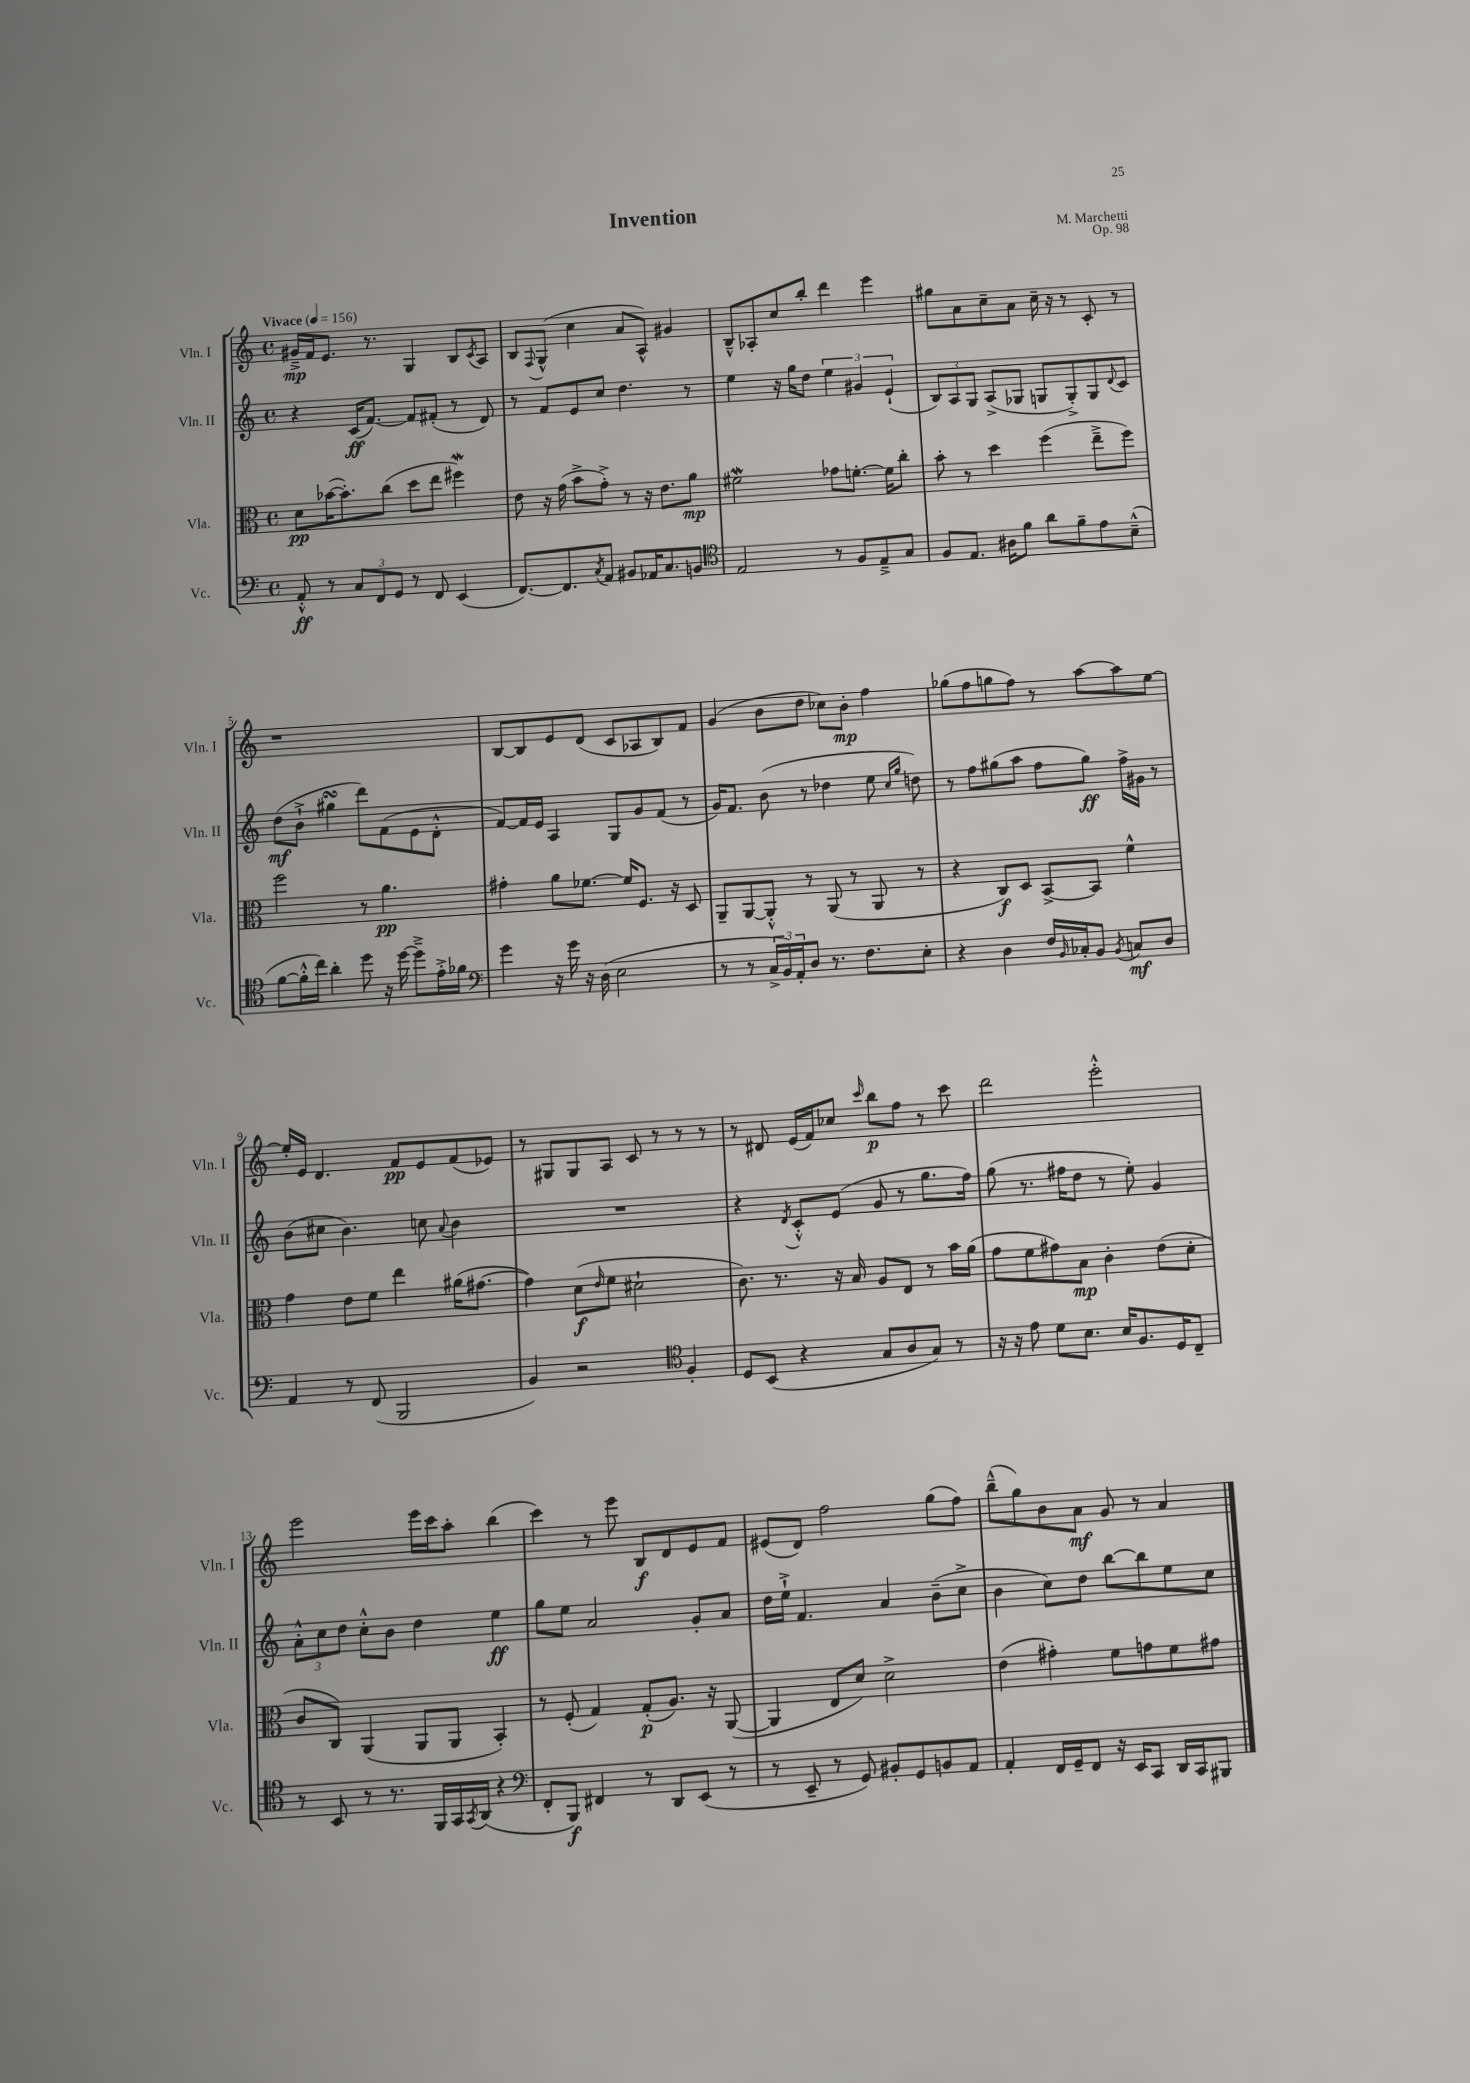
\header { title = "Invention" composer = "M. Marchetti" opus = "Op. 98" }
<<
\new StaffGroup <<
\new Staff = "s0" \with { instrumentName = "Vln. I" shortInstrumentName = "Vln. I" } {
    \clef treble \key c \major \defaultTimeSignature \time 4/4 \tempo "Vivace" 4 = 156
    gis'16--->\mp f'16 e'8. r8. g4 b8 \acciaccatura { c'8 } a8 |
    b8 \appoggiatura { f8 } g8-^( c''4 a'8 a8-^) gis'4 |
    b8---^ aes8-. c''8 b''8-. d'''4 e'''4 |
    gis''8 a'8 c''8-- a'8 c''16-- r16 r8 c'8-. r8 |
    r1 |
    b8~ b8 e'8 d'8( c'8 aes8 b8) f'8 |
    g'4( b'8 d''8 ces''8) b'8-.\mp f''4 |
    ges''8( f''8 g''8 f''8) r8 a''8~ a''8 e''8~ |
    e''16-. e'16 d'4. f'8\pp e'8 f'8( ees'8) |
    r8 gis8 gis8 a8 c'8 r8 r8 r8 |
    r8 dis'8 e'16( f'16) ces''8 \grace { c'''16 } b''8\p f''8 r8 c'''8 |
    d'''2 e'''2-.-^ |
    e'''2 e'''16 c'''16 a''8-. b''4( |
    c'''4) r8 e'''8 b8\f d'8 e'8 f'8 |
    eis'8( d'8) f''2 g''8( f''8) |
    b''8---^( g''8) b'8 a'8\mf g'8 r8 a'4 \bar "|." |
}
\new Staff = "s1" \with { instrumentName = "Vln. II" shortInstrumentName = "Vln. II" } {
    \clef treble \key c \major \defaultTimeSignature \time 4/4
    r4 c'16\ff( f'8.~) f'8 fis'8-.( r8 d'8) |
    r8 f'8 e'8 c''8 d''4. r8 |
    e''4 r16 g''16 d''8 \tuplet 3/2 { e''4 gis'4 e'4-!( } |
    \tuplet 3/2 { b8) a8 g8 } a8->( ges8 g8 g8-.->) g8 \appoggiatura { d'8 } c'8 |
    d''8\mf( b'8-!-> gis''4\turn d'''8) f'8( e'8 d'8-.-^ |
    f'8~) f'16 e'16 a4 g8 g'8 f'8( r8 |
    g'16) f'8. b'8( r8 des''4 e''8 \grace { c''16 g''16 } d''8) |
    r8 f''8 gis''8( a''8 f''8 gis''8\ff) f''16-> gis'16 r8 |
    b'8( cis''8 b'4.) c''8 \appoggiatura { a'8 } b'4 |
    R1 |
    r4 \acciaccatura { d'8 } c'8-.-^ e'8( g'8 r8 g''8. f''16) |
    g''8( r8. fis''16 d''8 r8 e''8-.) g'4 |
    \tuplet 3/2 { a'8-.-^ c''8 d''8 } c''8-.-^ b'8 d''4 e''4\ff |
    g''8 e''8 a'2 g'8-. a'8 |
    d''16 e''16-!-> f'4. a'4 b'8--( c''8-> |
    b'4 c''8) d''8 b''8~ b''8 e''8 c''8 \bar "|." |
}
\new Staff = "s2" \with { instrumentName = "Vla." shortInstrumentName = "Vla." } {
    \clef alto \key c \major \defaultTimeSignature \time 4/4
    d'8\pp bes'16~( bes'8.-.) c''8( d''8 e''8 fis''4\mordent) |
    e'8 r16 g'16( b'8-> g'8-.->) r8 r16 e'8. a'8\mp |
    fis'2\mordent ges'8 f'8.~-. f'16 c''8-. |
    b'8-. r8 d''4 f''4( e''8---> f''8) |
    f''2 r8 a'4.\pp |
    gis'4-. a'8 fes'8.~ fes'16 f8. r16 d8 |
    a,8-- a,8~ a,8-.-^ r8 a,8( r8 a,8 r8 |
    r4 c8\f) d8 b,8~-> b,8 f'4-^ |
    g'4 e'8 f'8 e''4 ais'16( gis'8.~ |
    gis'4) d'8\f( \grace { e'16 } f'8 dis'2-! |
    c'8.) r8. r16 b16 a8 e8 r8 b'16 a'16( |
    g'8 f'8 gis'8) b8\mp c'4-. e'8( d'8-. |
    c'8 c8) a,4( a,8 a,8 b,4-.) |
    r8 f8-.( g4) g8-.\p( a8.) r16 a,8~( |
    a,4 e8 d'8) d'2-> |
    e'4( gis'4-.) f'8 g'8 f'8 gis'8 \bar "|." |
}
\new Staff = "s3" \with { instrumentName = "Vc." shortInstrumentName = "Vc." } {
    \clef bass \key c \major \defaultTimeSignature \time 4/4
    a,8-.-^\ff r8 \tuplet 3/2 { c8 f,8 g,8 } r8 f,8 e,4( |
    f,8.~) f,8. \acciaccatura { c8 } a,8 bis,8 aes,16 c8. b,8 |
    \clef tenor e2 r8 f8 e8---> g8 |
    f8 e8. ais16 f'8 a'8 f'8-- e'8 b8---^( |
    f'8~ f'16-.-^ c''16) a'4-. d''8 r16 d''16~ d''8---> e'16-.-> fes'16 |
    \clef bass g'4 r16 g'16 r16 d16( e2 |
    r8 r8 \tuplet 3/2 { c16-> b,16) a,16-. } d8 r8. f8. e8-. |
    r4 d4 f16 \grace { b,16 } ces16-. b,8 \acciaccatura { b,8 } c8\mf d8 |
    a,4 r8 f,8( b,,2 |
    b,4) r2 \clef tenor f4-. |
    d8 b,8( r4 g8 a8 g8) r8 |
    r16 r16 e'8 d'8 b8. b16 f8. d16 c8-- |
    r8 b,8 r8 r8. f,16 g,16 \acciaccatura { g,8 } a,16( r4 |
    \clef bass f,8-. b,,8\f) fis,4 r8 d,8 e,8( r8 |
    r8 e,8-- r8 g,8) bis,8-. g,8 b,8 a,8 |
    a,4-. f,16 g,16-- f,8 r16 e,16 c,8 d,16 c,16 bis,,8 \bar "|." |
}
>>
>>
